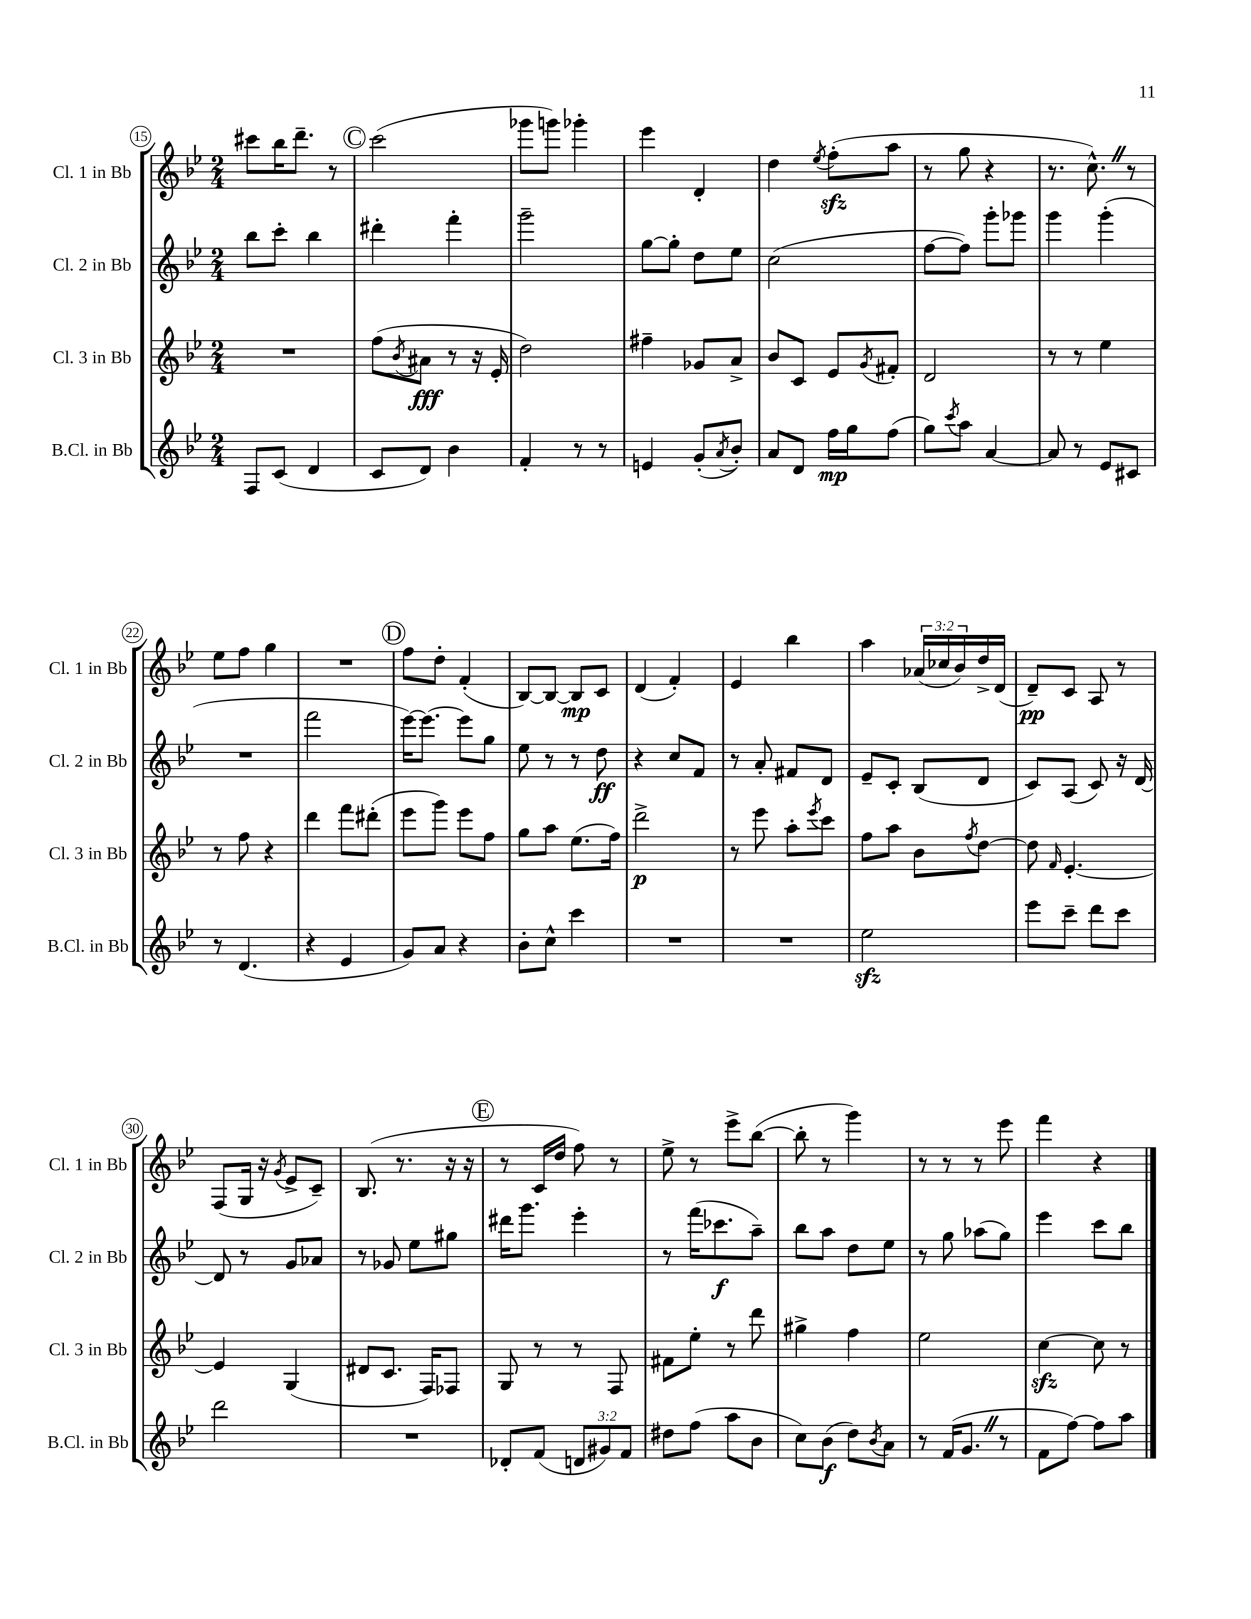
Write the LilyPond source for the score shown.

<<
\new StaffGroup <<
\new Staff = "s0" \with { instrumentName = "Cl. 1 in Bb" shortInstrumentName = "Cl. 1 in Bb" } {
    \clef treble \key bes \major \numericTimeSignature \time 2/4 \override Staff.TupletNumber.text = #tuplet-number::calc-fraction-text
    cis'''8 bes''16 d'''8.-- r8 |
    \mark \markup { \circle "C" } c'''2( |
    ges'''8 g'''8) ges'''4-. |
    ees'''4 d'4-. |
    d''4 \acciaccatura { ees''8 } f''8-.\sfz( a''8 |
    r8 g''8 r4 |
    r8. c''8.-^) \once \override BreathingSign.text = \markup { \musicglyph "scripts.caesura.straight" } \breathe r8 |
    ees''8 f''8 g''4 |
    R2 |
    \mark \markup { \circle "D" } f''8 d''8-. f'4-.( |
    bes8~) bes8~ bes8\mp c'8 |
    d'4( f'4-.) |
    ees'4 bes''4 |
    a''4 \tuplet 3/2 { aes'16( ces''16 bes'16) } d''16-> d'16( |
    d'8--\pp) c'8 a8 r8 |
    f8( g16 r16 \acciaccatura { g'8 } ees'8-> c'8--) |
    bes8.( r8. r16 r16 |
    \mark \markup { \circle "E" } r8 c'16 d''16 f''8) r8 |
    ees''8-> r8 ees'''8-> bes''8~( |
    bes''8-. r8 g'''4) |
    r8 r8 r8 ees'''8 |
    f'''4 r4 \bar "|." |
}
\new Staff = "s1" \with { instrumentName = "Cl. 2 in Bb" shortInstrumentName = "Cl. 2 in Bb" } {
    \clef treble \key bes \major \numericTimeSignature \time 2/4
    bes''8 c'''8-. bes''4 |
    \mark \markup { \circle "C" } dis'''4-. f'''4-. |
    g'''2-- |
    g''8~ g''8-. d''8 ees''8 |
    c''2( |
    f''8~ f''8) g'''8-. ges'''8 |
    g'''4 g'''4-.( |
    R2 |
    f'''2 |
    \mark \markup { \circle "D" } ees'''16~) ees'''8.~ ees'''8 g''8 |
    ees''8 r8 r8 d''8\ff |
    r4 c''8 f'8 |
    r8 a'8-. fis'8 d'8 |
    ees'8-- c'8-. bes8( d'8 |
    c'8) a8( c'8) r16 d'16~ |
    d'8 r8 g'8 aes'8 |
    r8 ges'8 ees''8 gis''8 |
    \mark \markup { \circle "E" } dis'''16 g'''8. ees'''4-. |
    r8 f'''16( ces'''8.\f a''8--) |
    bes''8 a''8 d''8 ees''8 |
    r8 g''8 aes''8( g''8) |
    ees'''4 c'''8 bes''8 \bar "|." |
}
\new Staff = "s2" \with { instrumentName = "Cl. 3 in Bb" shortInstrumentName = "Cl. 3 in Bb" } {
    \clef treble \key bes \major \numericTimeSignature \time 2/4
    R2 |
    \mark \markup { \circle "C" } f''8( \acciaccatura { bes'8 } ais'8\fff r8 r16 ees'16-. |
    d''2) |
    fis''4-- ges'8 a'8-> |
    bes'8 c'8 ees'8 \acciaccatura { g'8 } fis'8-. |
    d'2 |
    r8 r8 ees''4 |
    r8 f''8 r4 |
    d'''4 f'''8 dis'''8-.( |
    \mark \markup { \circle "D" } ees'''8 g'''8) ees'''8 f''8 |
    g''8 a''8 ees''8.( f''16) |
    d'''2->\p |
    r8 ees'''8 a''8-. \acciaccatura { ees'''8 } c'''8 |
    f''8 a''8 bes'8 \acciaccatura { f''8 } d''8~ |
    d''8 \grace { f'16 } ees'4.~-. |
    ees'4 g4( |
    dis'8 c'8. f16) fes8 |
    \mark \markup { \circle "E" } g8 r8 r8 f8 |
    fis'8 ees''8-. r8 d'''8 |
    gis''4-> f''4 |
    ees''2 |
    c''4~\sfz c''8 r8 \bar "|." |
}
\new Staff = "s3" \with { instrumentName = "B.Cl. in Bb" shortInstrumentName = "B.Cl. in Bb" } {
    \clef treble \key bes \major \numericTimeSignature \time 2/4 \override Staff.TupletNumber.text = #tuplet-number::calc-fraction-text
    f8 c'8( d'4 |
    \mark \markup { \circle "C" } c'8 d'8) bes'4 |
    f'4-. r8 r8 |
    e'4 g'8-.( \acciaccatura { a'8 } bes'8-.) |
    a'8 d'8 f''16\mp g''16 f''8( |
    g''8) \acciaccatura { c'''8 } a''8 a'4~ |
    a'8 r8 ees'8 cis'8 |
    r8 d'4.( |
    r4 ees'4 |
    \mark \markup { \circle "D" } g'8) a'8 r4 |
    bes'8-. c''8-^ c'''4 |
    R2 |
    R2 |
    ees''2\sfz |
    ees'''8 c'''8-- d'''8 c'''8 |
    d'''2 |
    R2 |
    \mark \markup { \circle "E" } des'8-. f'8( \tuplet 3/2 { d'8 gis'8) f'8 } |
    dis''8 f''8( a''8 bes'8 |
    c''8) bes'8\f( d''8) \acciaccatura { bes'8 } a'8 |
    r8 f'16( g'8. \once \override BreathingSign.text = \markup { \musicglyph "scripts.caesura.straight" } \breathe r8 |
    f'8 f''8~) f''8 a''8 \bar "|." |
}
>>
>>
\layout { \context { \Score currentBarNumber = #15 \override BarNumber.stencil = #(make-stencil-circler 0.1 0.3 ly:text-interface::print) } }
